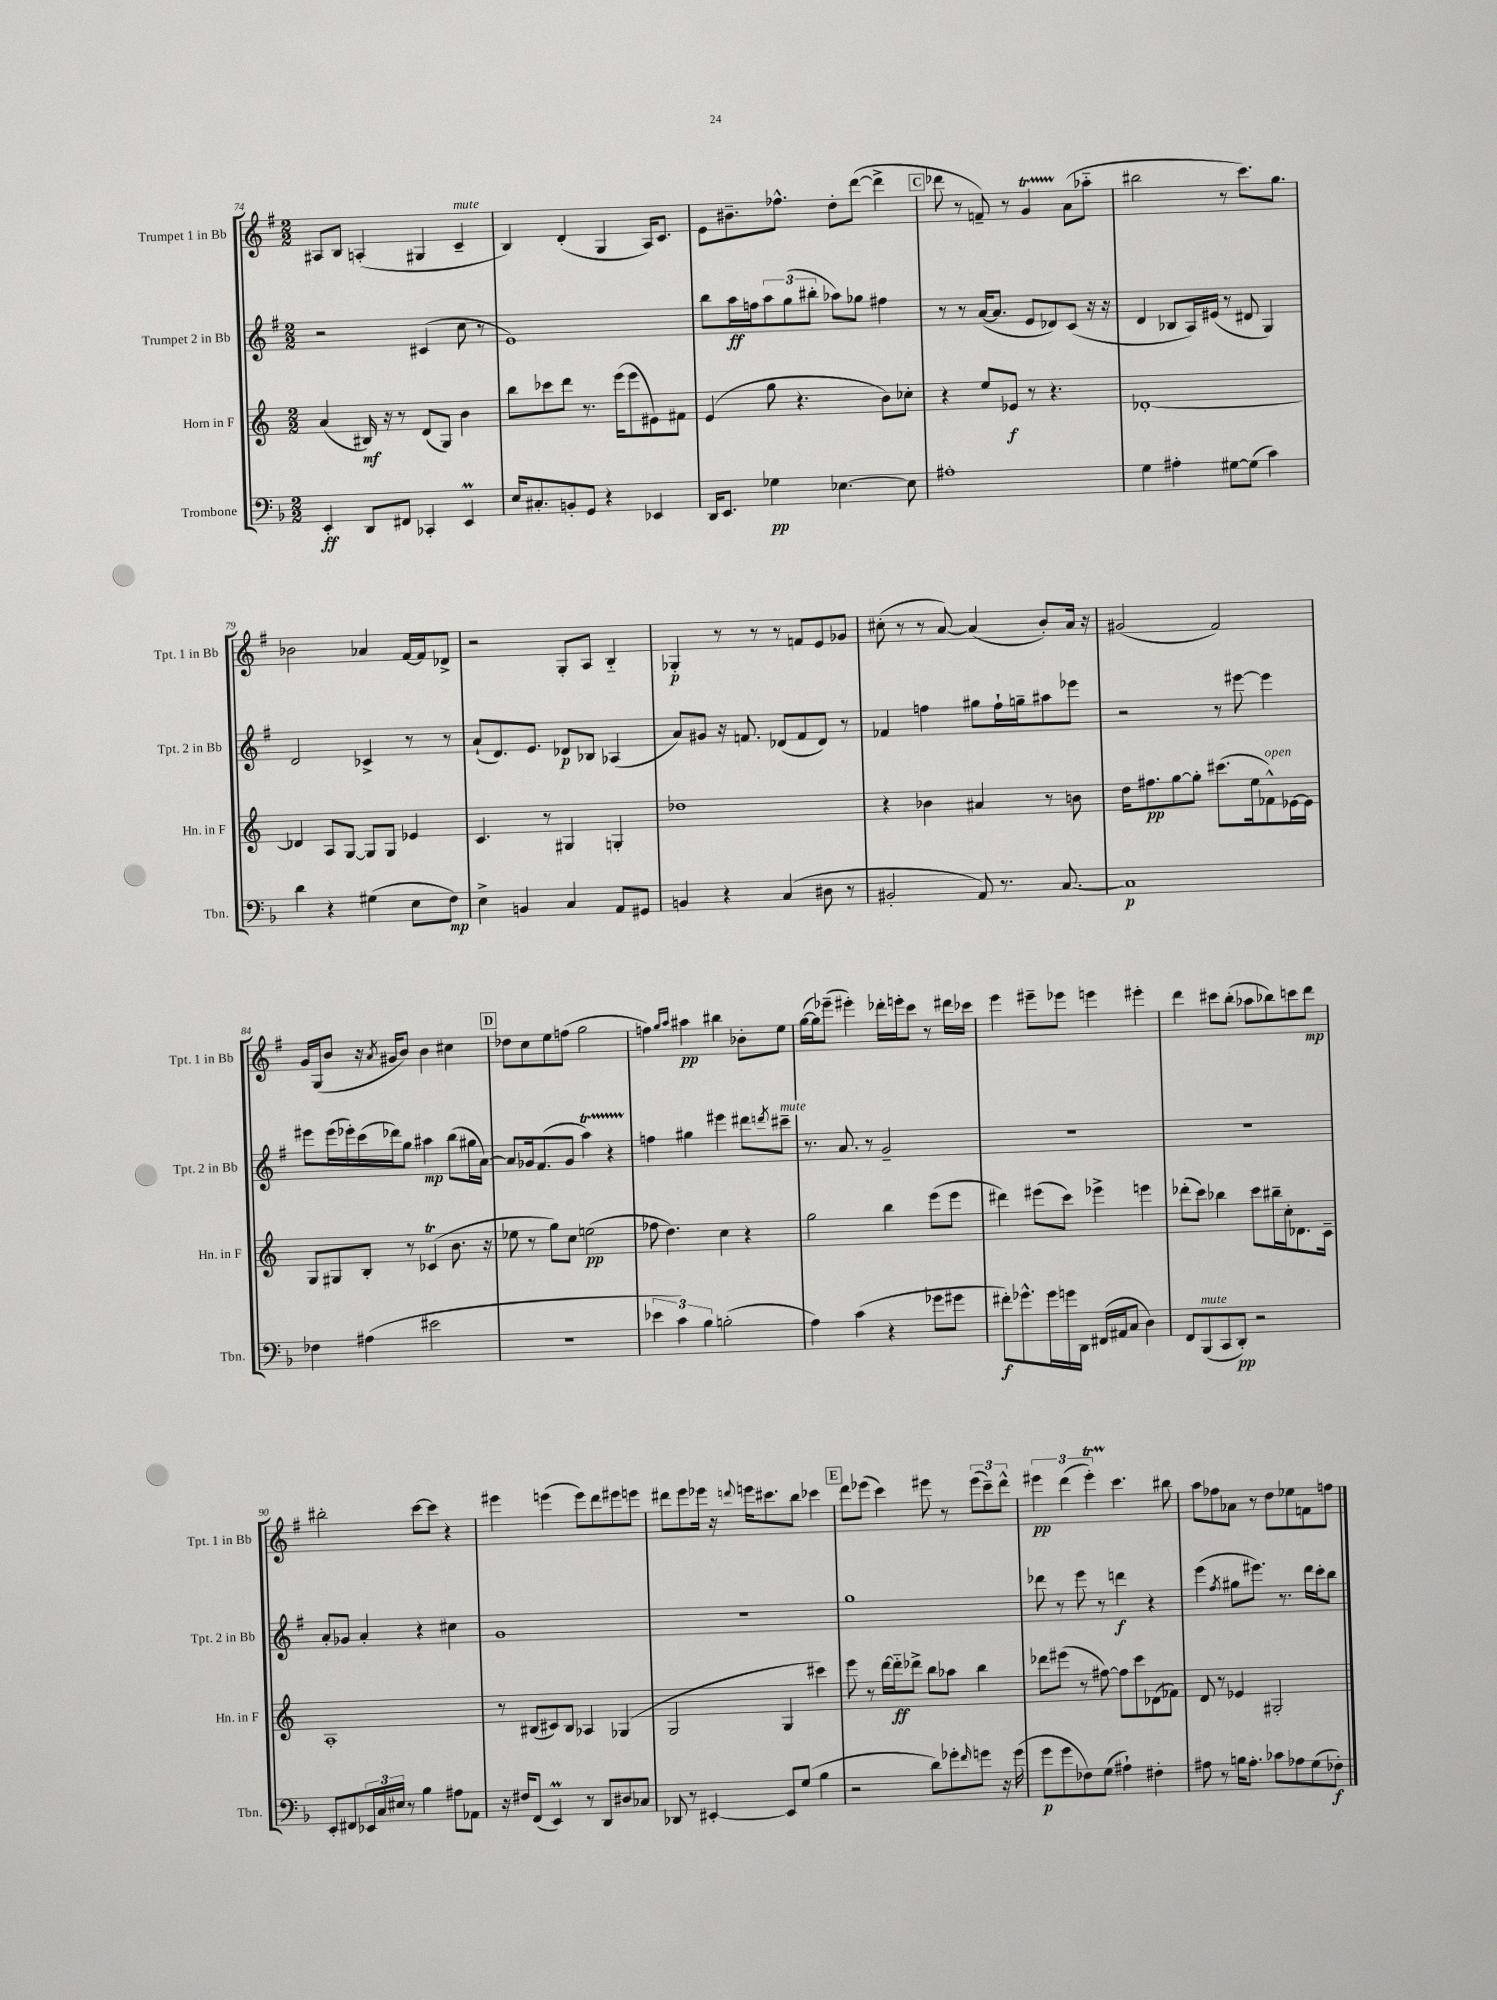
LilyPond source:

<<
\new StaffGroup <<
\new Staff = "s0" \with { instrumentName = "Trumpet 1 in Bb" shortInstrumentName = "Tpt. 1 in Bb" } {
    \clef treble \key g \major \numericTimeSignature \time 2/2
    ais8 b8 a4-.( gis4 c'4--^\markup { \italic "mute" } |
    b4) d'4-.( g4 a16) c'8. |
    e'8 bis'8.-- fes''8.-^ d''8-. d'''8~( d'''4-> |
    \mark \markup { \box "C" } des'''8 r8 f'8--) r8 g'4\startTrillSpan a'8\stopTrillSpan( aes''8-_ |
    bis''2 r8 c'''8.) g''8. |
    bes'2 aes'4 fis'16~ fis'16 des'8-> |
    r2 g8-. a8 b4-_ |
    ges4-.\p r8 r8 r8 f'8 e'8 ges'8 |
    cis''8-.( r8 r8 a'8~) a'4( b'8-.) a'16 r16 |
    gis'2( fis'2) |
    g'16 g16( b'8 r16 \acciaccatura { a'8 } gis'16 b'8) b'4 cis''4 |
    \mark \markup { \box "D" } des''8 c''8 e''8 f''8( g''2 |
    f''4) \grace { g''16 a''16 } ais''4\pp bis''4 bes'8-. e''8 |
    g''16~( g''16) ees'''8--( eis'''4-.) des'''16-. e'''16-. c'''8 r8 dis'''16 ces'''16 |
    e'''4 eis'''8-- ees'''8 e'''4 eis'''4-. |
    d'''4 cis'''8 b''8-.( aes''8 bes''8) c'''8 d'''8\mp |
    bis''2-. c'''8~ c'''8 r4 |
    eis'''4 e'''4( e'''8) d'''8 eis'''8 e'''8 |
    dis'''8 e'''8 ees'''16 r16 \appoggiatura { d'''8 } e'''16 cis'''8. b''8 ces'''4 |
    \mark \markup { \box "E" } d'''8 ees'''8( c'''4) eis'''8 r8 \tuplet 3/2 { eis'''8( c'''8--) d'''8-^ } |
    \tuplet 3/2 { eis'''4\pp d'''4( eis'''4-.\startTrillSpan) } c'''4.\stopTrillSpan bis''8 |
    a''8 fes''8 aes'8 r8 d''8 ees''8 f'8 f''8 \bar "|." |
}
\new Staff = "s1" \with { instrumentName = "Trumpet 2 in Bb" shortInstrumentName = "Tpt. 2 in Bb" } {
    \clef treble \key g \major \numericTimeSignature \time 2/2
    r2 cis'4( c''8 r8 |
    e'1) |
    b''8 a''16\ff f''16 \tuplet 3/2 { a''8 g''8( bis''8-. } aes''8) ges''8 fis''4 |
    \mark \markup { \box "C" } r8 r8 a'16~( a'8. e'8 des'8) c'8( r16 r16 |
    d'4 bes8 a16) eis'16( r8 dis'8 g4) |
    d'2 ces'4-> r8 r8 |
    a'8-!( d'8.) e'8. des'8\p bes8 aes4( |
    a'8) gis'8 r16 f'8. des'8( f'8 des'8) r8 |
    fes'4 f''4 gis''8 f''16-! g''16-- ais''8 ees'''8 |
    r2 r8 eis'''8~ eis'''4 |
    eis'''8 eis'''16( ees'''16-.) c'''16( des'''16) g''8 ais''4\mp b''8( gis''16 a'16~) |
    \mark \markup { \box "D" } a'8 ges'16 fis'8.( ges'8 a''4\startTrillSpan) r4 |
    f''4\stopTrillSpan gis''4 eis'''4 dis'''8 \acciaccatura { d'''8 } cis'''8--^\markup { \italic "mute" } |
    r8. a'8. r8 g'2-- |
    r1 |
    R1 |
    a'8-. ges'8 a'4-. r4 cis''4 |
    g'1 |
    R1 |
    \mark \markup { \box "E" } g''1 |
    des'''8 r8 e'''8 r8 d'''4\f r4 |
    e'''4( \acciaccatura { fis''8 } gis''8 eis'''8.) r8. d'''16 c'''16-. b''8 \bar "|." |
}
\new Staff = "s2" \with { instrumentName = "Horn in F" shortInstrumentName = "Hn. in F" } {
    \clef treble \key c \major \numericTimeSignature \time 2/2
    a'4( bis16\mf) r16 r8 d'8( g8) b'4 |
    b''8 ces'''8 d'''8 r8. e'''16( e'''8 eis'8) fis'8 |
    e'4( g''8 r4. b'8) ces''8-. |
    \mark \markup { \box "C" } r4 e''8 ees'8\f r8 r4. |
    des'1~-. |
    des'4 a8 g8~ g8 g8 ees'4 |
    c'4. r8 gis4 g4-. |
    des''1 |
    r4 bes'4 ais'4 r8 b'8 |
    d''16 fis''8.\pp g''8~ g''8-. cis'''8.( e''16 fes'8-^^\markup { \italic "open" }) ees'16~ ees'16 |
    g8 gis8 b8-. r8 ces'4\trill( b'8. r16 |
    \mark \markup { \box "D" } ees''8 r8 g''8) c''8 e''2\pp( |
    fes''8 d''4.) c''4 r4 |
    g''2 b''4 e'''8( e'''8 |
    dis'''4) eis'''8( c'''8) ees'''4-> e'''4 |
    des'''8-.( c'''8) bes''4 c'''8 bis''16-- c''16-. des'8. c'16-- |
    a1-. |
    r8 bis8( cis'8) bis8 aes4 ges4( |
    g2 g4 cis'''4) |
    \mark \markup { \box "E" } e'''8 r8 d'''16~ d'''16-_\ff des'''8-> b''8 aes''8 b''4 |
    des'''8 eis'''8( r8 fis''8~) fis''8 c'''8 des'8( fes'8) |
    d'8 r8 ees'4 gis2-. \bar "|." |
}
\new Staff = "s3" \with { instrumentName = "Trombone" shortInstrumentName = "Tbn." } {
    \clef bass \key f \major \numericTimeSignature \time 2/2
    e,4-.\ff d,8 fis,8 ces,4-. e,4\prall |
    e16 cis8.-. b,8-. g,8 r4 ees,4 |
    d,16 e,8. ges4\pp ees4.~ ees8 |
    \mark \markup { \box "C" } ais1-. |
    g4 ais4-. gis8~ gis8( c'4) |
    d'4 r4 gis4( e8 f8\mp) |
    e4-> b,4 c4 a,8 gis,8 |
    b,4 r4 c4( dis8 r8 |
    bis,2-. a,8) r8. c8.~ |
    c1\p |
    fes4 ais4( eis'2 |
    \mark \markup { \box "D" } R1 |
    \tuplet 3/2 { ees'4 c'4) bes4 } b2-.( |
    a4) c'4( r4 ges'8 gis'8 |
    fis'8-.\f) ges'8.-^ ges'16 g'16 d,16 fis,16( ais,16 c8 d4) |
    f,8 bes,,8^\markup { \italic "mute" }( c,8 d,8-.\pp) r2 |
    e,8-. fis,8 \tuplet 3/2 { ees,16 c16 eis16 } r8 bes4 ais8 aes,8 |
    r16 fis16 f,8( e,4\prall) r8 d,8 dis8 ces8 |
    des,8 r8 eis,4~-. eis,8 g8( bes4 |
    \mark \markup { \box "E" } r2 d'8) ges'8-. \grace { f'16 } g'8 r16 g'16( |
    g'8\p g'8 fes8) g8( ais4-!) fis4-. |
    ais8 r8 b16 ais8.-. ces'8 aes8 g8( fes8-.\f) \bar "|." |
}
>>
>>
\layout { \context { \Score currentBarNumber = #74 } }
